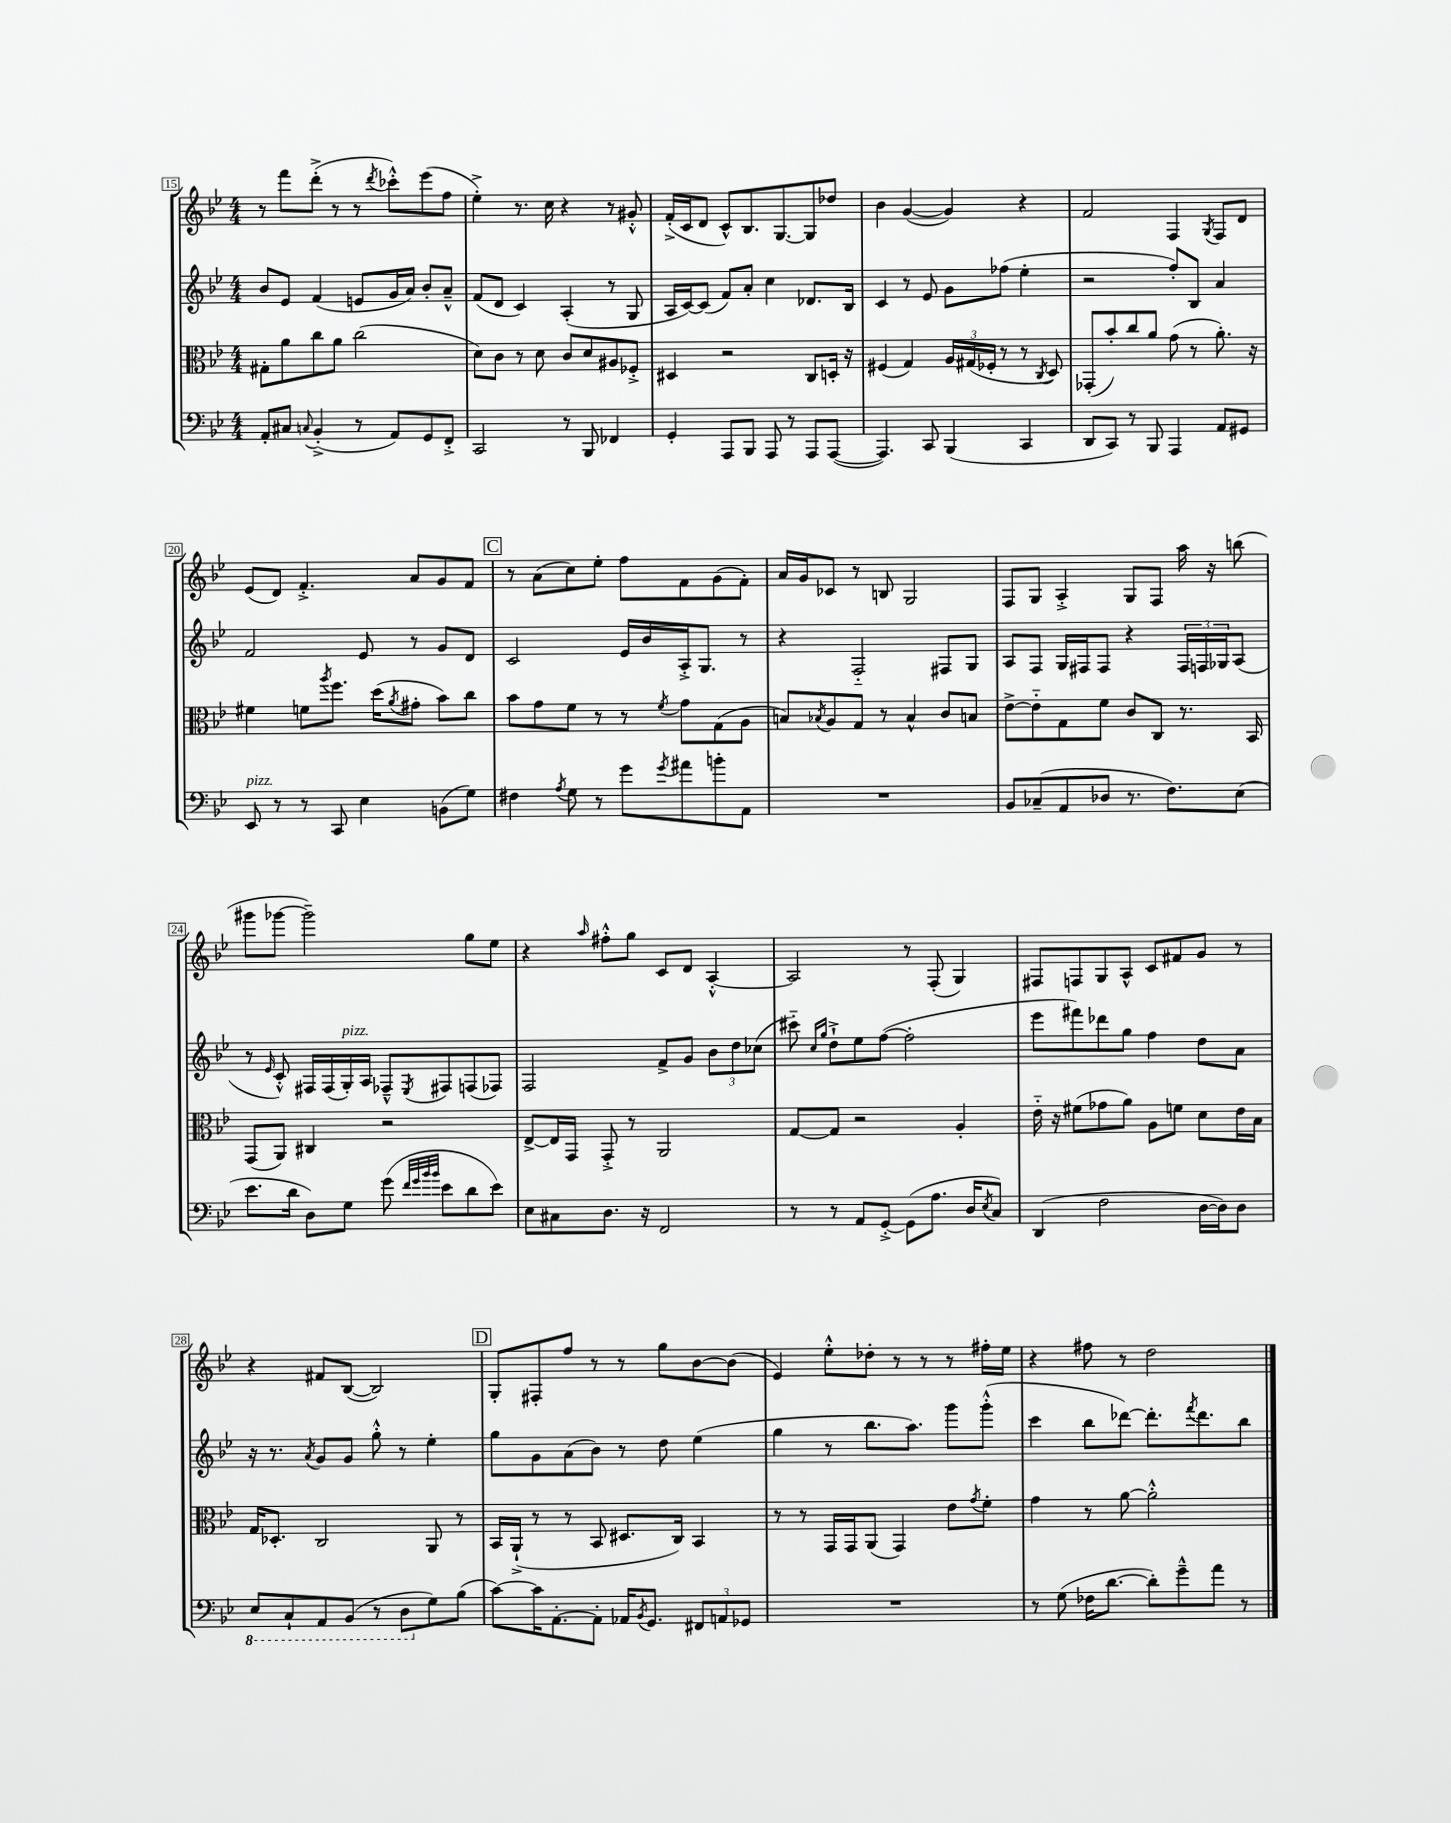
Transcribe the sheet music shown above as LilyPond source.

<<
\new StaffGroup <<
\new Staff = "s0" {
    \clef treble \key bes \major \numericTimeSignature \time 4/4
    r8 f'''8 d'''8-.->( r8 r8 \acciaccatura { d'''8 } ces'''8-.-^) ees'''8( f''8 |
    ees''4-.->) r8. c''16 r4 r8 gis'8-.-^ |
    f'16-.->( c'16 d'8 c'8-^) bes8. g8.~ g8 des''8 |
    bes'4 g'4~( g'4) r4 |
    f'2 f4 \acciaccatura { g8 } f8 d'8 |
    ees'8( d'8) f'4.-.-> a'8 g'8 f'8 |
    \mark \markup { \box "C" } r8 a'8( c''8) ees''8-. f''8 f'8 g'8( f'8-.) |
    a'16 g'16 ces'8 r8 b8 g2 |
    f8 g8 a4-.-> g8 f8 a''16 r16 b''8( |
    gis'''8 ges'''8~ ges'''2--) g''8 ees''8 |
    r4 \grace { a''16 } fis''8-.-^ g''8 c'8 d'8 a4~-.-^ |
    a2 r8 f8-.( g4) |
    fis8 f8 g8 a8-^ c'8 fis'8 g'8 r8 |
    r4 fis'8 bes8~( bes2) |
    \mark \markup { \box "D" } g8-. fis8-. f''8 r8 r8 g''8 bes'8~ bes'8( |
    ees'4) ees''8-.-^ des''8-. r8 r8 r8 fis''16-. ees''16 |
    r4 fis''8 r8 d''2 \bar "|." |
}
\new Staff = "s1" {
    \clef treble \key bes \major \numericTimeSignature \time 4/4
    bes'8 ees'8 f'4( e'8 g'16 a'16) bes'8-. a'8---^ |
    f'8( d'8 c'4) a4-.( r8 g8 |
    a16 c'16~) c'8( f'8) a'8-. c''4 des'8. bes16 |
    c'4 r8 ees'8 g'8 fes''8( ees''4-. |
    r2 f''8-.) bes8 a'4 |
    f'2 ees'8 r8 g'8 d'8 |
    \mark \markup { \box "C" } c'2 ees'16 bes'16 a16-.-> g8. r8 |
    r4 f2-_ fis8 g8 |
    a8 f8 g16 fis16 fis8 r4 \tuplet 3/2 { fis16 f16 ges16 } a8( |
    r8 \grace { ees'16 } c'8-.-^) fis16 fis16( g16-.^\markup { \italic "pizz." }) a16 fes8---^ \acciaccatura { ees8 } fis8 f8( fes8) |
    f2 f'8-> g'8 \tuplet 3/2 { bes'8 d''8 ces''8( } |
    cis'''8-_) \grace { c''16 g''16 } d''8-!-> ees''8 f''8~( f''2-. |
    ees'''8 fis'''8) des'''8 g''8 f''4 d''8 a'8 |
    r16 r8. \acciaccatura { a'8 } g'8 g'8 g''8-.-^ r8 ees''4-. |
    \mark \markup { \box "D" } g''8 g'8 a'8( bes'8) r8 d''8 ees''4( |
    g''4 r8 bes''8. a''8.) g'''8 g'''8-.-^( |
    c'''4 bes''8 des'''8~) des'''8.-. \acciaccatura { f'''8 } des'''8. bes''8 \bar "|." |
}
\new Staff = "s2" {
    \clef alto \key bes \major \numericTimeSignature \time 4/4
    gis8-. a'8 c''8 a'8 c''2( |
    d'8) c'8 r8 d'8 c'8 d'8 ais8 fes8-.-> |
    dis4 r2 c8 d16-. r16 |
    fis4( g4) \tuplet 3/2 { a16 gis16( fes16-. } r8 r8 \acciaccatura { c8 } d8) |
    ges,8-.( bes'8-.) c''8 a'8 g'8( r8 a'8.-.) r16 |
    fis'4 f'8 \acciaccatura { a''8 } f''8. d''16( \acciaccatura { a'8 } gis'8-. bes'8) c''8 |
    \mark \markup { \box "C" } bes'8 g'8 f'8 r8 r8 \acciaccatura { f'8 } g'8 g8( a8 |
    b8) \acciaccatura { bes8 } a8 g8 r8 bes4-^ c'8 b8 |
    ees'8~-> ees'8-_ g8 f'8 c'8 c8 r8. bes,16 |
    g,8( a,8) cis4 r2 |
    ees8~-> ees16 g,16 g,8-.-> r8 a,2 |
    g8~ g8 r2 a4-. |
    ees'16-_ r16 fis'8( ges'8 a'8) a8 f'8 d'8 ees'16 bes16 |
    g16 des8.-. c2 a,8 r8 |
    \mark \markup { \box "D" } bes,16 a,16-!->( r8 r8 bes,8 dis8. c16) bes,4 |
    r8 r8 g,16 g,16 a,8( g,4) ees'8 \acciaccatura { g'8 } f'8-. |
    g'4 r8 a'8~ a'2-.-^ \bar "|." |
}
\new Staff = "s3" {
    \clef bass \key bes \major \numericTimeSignature \time 4/4
    a,8-. cis8 \appoggiatura { c8 } bes,4-.->( r8 a,8) g,8 f,8-.-> |
    c,2 r8 bes,,8 fes,4 |
    g,4-. a,,8 bes,,8 a,,8 r8 a,,8 a,,8~( |
    a,,4.) c,8 bes,,4( c,4 |
    d,8 c,8) r8 bes,,8 a,,4 a,8 gis,8 |
    ees,8^\markup { \italic "pizz." } r8 r8 c,8 ees4 b,8( g8) |
    \mark \markup { \box "C" } fis4 \acciaccatura { a8 } g8 r8 g'8 \acciaccatura { g'8 } ais'8 b'8-. a,8 |
    R1 |
    bes,8 ces8--( a,8 des8 r8. f8.) ees8( |
    ees'8. d'16 d8) g8 g'8( \grace { f'32 g'32 bes'32 bes'32 } ees'8 d'8 ees'8) |
    ees8 cis8 d8. r16 f,2 |
    r8 r8 a,8 g,8~-.-> g,8( a8. d16 \acciaccatura { ees8 } c8) |
    d,4( f2 d16~ d16) d8 |
    \ottava #-1 ees,8 c,8-! a,,8 bes,,8( r8 d,8 \ottava #0 g8) bes8( |
    \mark \markup { \box "D" } c'8~) c'16 a,8.~-. a,8-. aes,16 \acciaccatura { bes,8 } g,8. \tuplet 3/2 { fis,8 a,8 ges,8 } |
    R1 |
    r8 g8( fes16 d'8.~ d'8-.) g'8---^ a'8 r8 \bar "|." |
}
>>
>>
\layout { \context { \Score currentBarNumber = #15 \override BarNumber.stencil = #(make-stencil-boxer 0.1 0.3 ly:text-interface::print) } }
